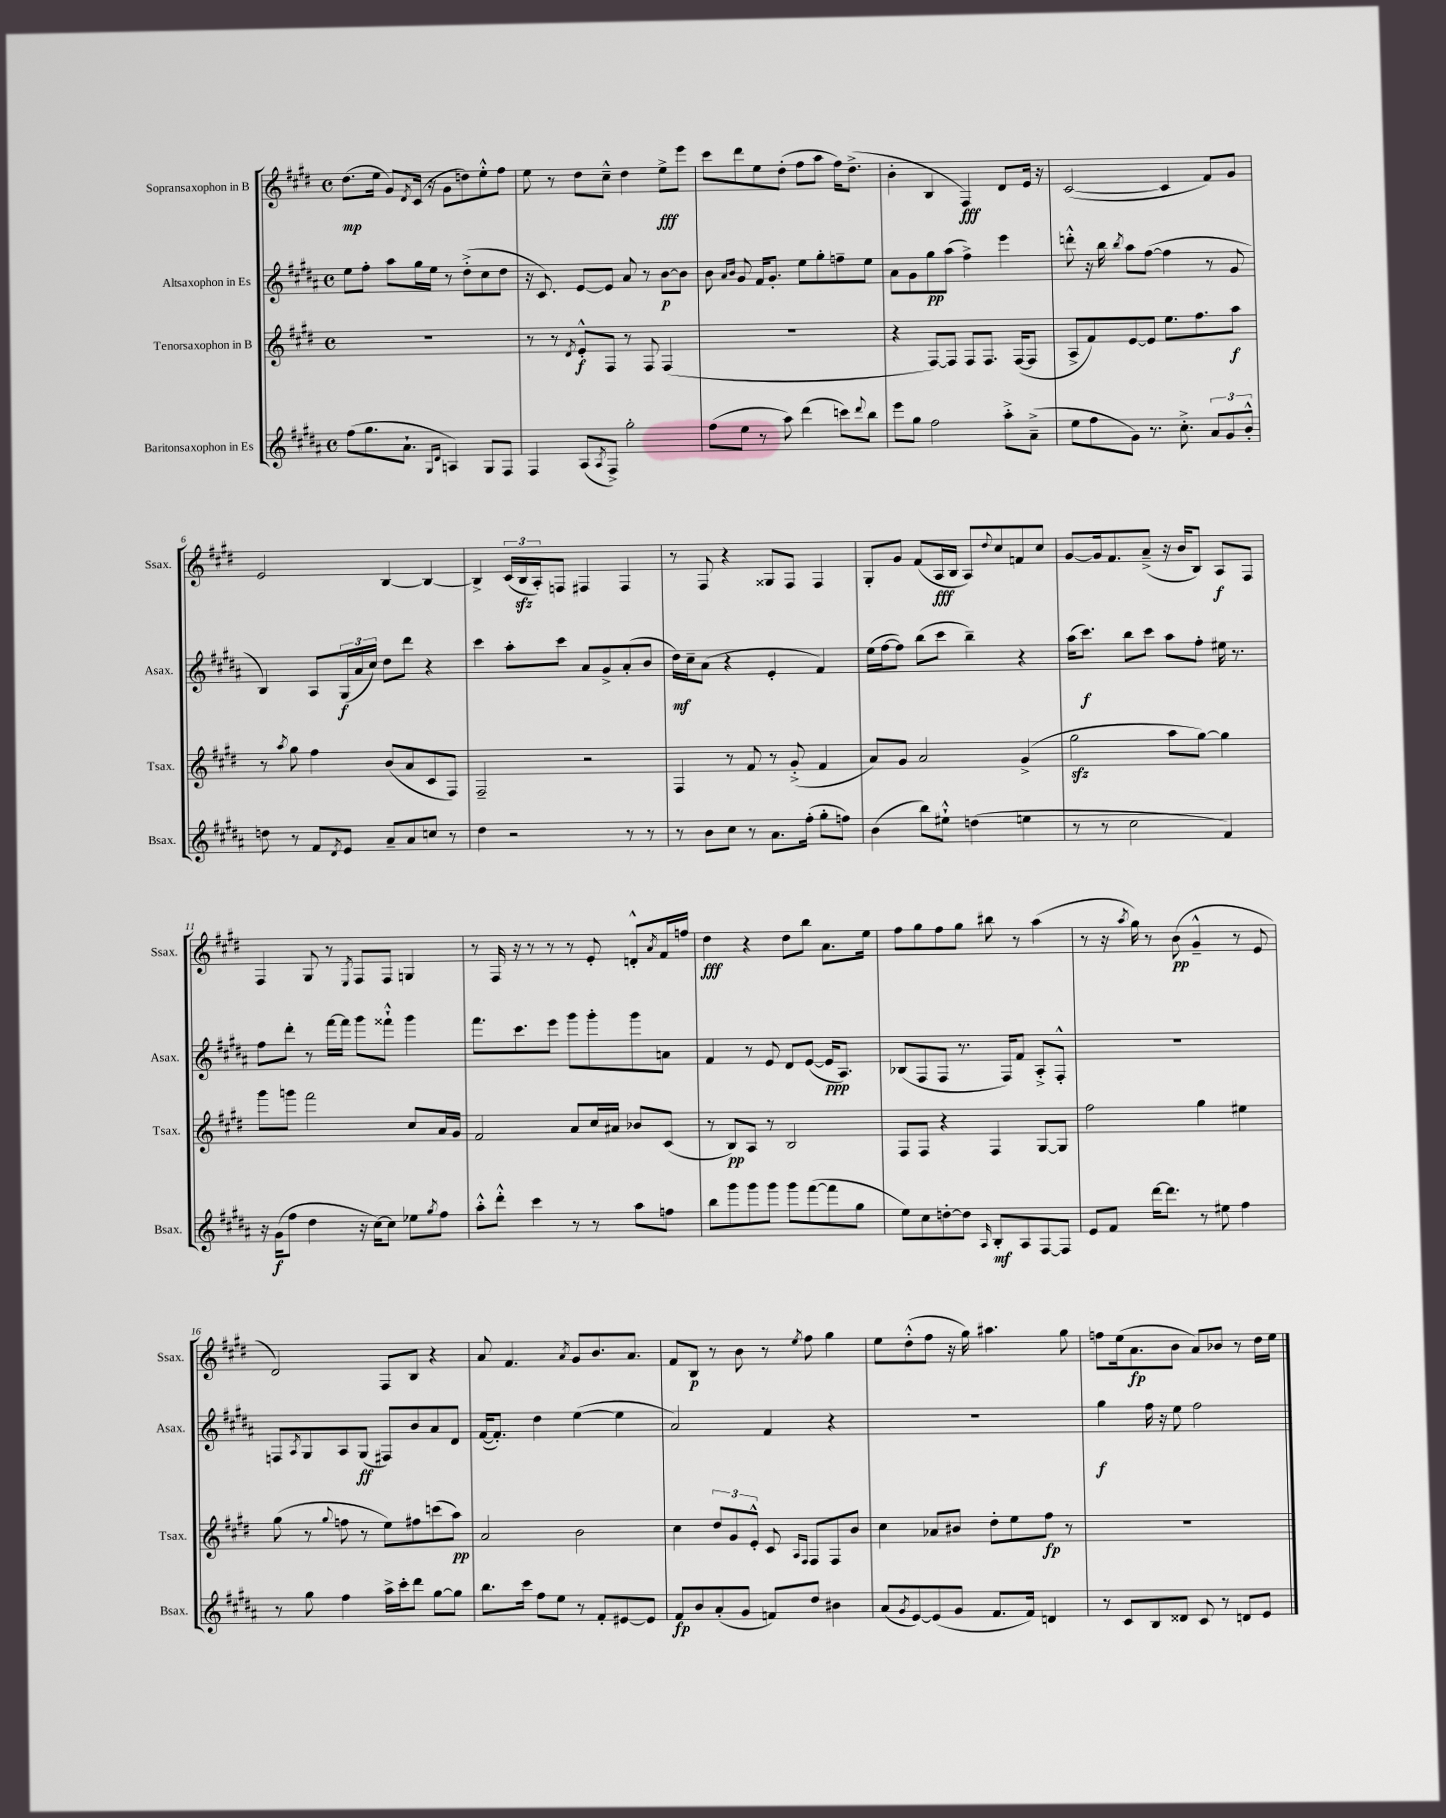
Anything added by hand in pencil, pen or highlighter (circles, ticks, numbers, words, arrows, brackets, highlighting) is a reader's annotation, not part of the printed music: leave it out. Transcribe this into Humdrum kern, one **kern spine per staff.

**kern	**kern	**kern	**kern
*staff4	*staff3	*staff2	*staff1
*clefG2	*clefG2	*clefG2	*clefG2
*k[f#c#g#d#a#]	*k[f#c#g#d#]	*k[f#c#g#d#a#]	*k[f#c#g#d#]
*M4/4	*M4/4	*M4/4	*M4/4
*met(c)	*met(c)	*met(c)	*met(c)
(8ff#\L	1r	8ee\L	(8.dd#\L
8.gg#\	.	8ff#'\J	.
.	.	.	16ee\Jk
.	.	8aa#\L	8g#/L)
8.a#`\J	.	.	.
.	.	.	8qd#/
.	.	16gg#\L	(16c#/Jk
.	.	16ee\JJ	16r
16qqG#/LL	.	.	.
16qqd#/JJ	.	.	.
4A/)	.	8r	8g#\L
.	.	(8dd#'^\L	8dd\)
8G#/L	.	8cc#\	8ee'^^\
8F#/J	.	8dd#\J	8ff#\J
=	=	=	=
4F#/	8r	16r	8ee\
.	.	8.c#/)	.
.	8r	.	8r
.	8qd#/	.	.
(8A#/L	8e'^^/L	[8e/L	8dd#\L
8qA#/	.	.	.
8F#^/J)	8F#/J	8e/]J	8cc#~^^\J
2gg#'\	8r	8a#/	4dd#\
.	8F#/	8r	.
.	(4F#/	[8b\L	8ee^\L
.	.	8b\]J	8eee\J
=	=	=	=
(8ff#\L	1r	8b\	8ccc#\L
.	.	16qqa#/LL	.
.	.	16qqb/JJ	.
8ee\J	.	8g#/	8ddd#\
8r	.	16f#/LK	8ee\
.	.	8.g#'/J	.
8aa#\)	.	.	(8dd#'\J
(4ddd#\	.	8ee\L	8ff#\L
.	.	8gg#'\	8aa\J
8ccc\L)	.	8ff~\	16ff#\LK)
.	.	.	(8.dd#^\J
8qqddd#/	.	.	.
8bb\J	.	8ee\J	.
=	=	=	=
8eee\L	4r	8a#\L	4b'\
8gg#\J	.	8g#\	.
2ff#\	[8F#/L)	8gg#\	4B/
.	8F#/]J	(8aa#\J	.
.	8F#/L	4ff#^\)	4F#/)
.	8.F#/J	.	.
8aa#'^\L	.	4eee\	8d#/L
.	([16F#/LK	.	.
(8a#~^\J	8F#/]J	.	16e/Jk
.	.	.	16r
=	=	=	=
8ee\L	8A^/L	8ddd'^^\	([2c#/
8ff#\	8f#/)	16r	.
.	.	16bb\	.
.	.	8qbb/	.
8g#\J)	[8e/	8aa#\L	.
8.r	8e/]J	([8ff#\J	.
.	8.ee\L	4ff#\]	4c#/]
8.cc#'^\	.	.	.
.	8.ff#\	.	.
12a#/L	.	8r	8f#/L)
12g#/	.	.	.
.	8aa\J	8g#/	8g#/J
12b'^^/J	.	.	.
=	=	=	=
8dd\	8r	4B/)	2e/
.	8qaa/	.	.
8r	8gg#\	.	.
8f#/L	4ff#\	8A#/L	.
8qd#/	.	.	.
8e/J	.	(24G#/L	.
.	.	24a#/	.
.	.	24cc#/JJ)	.
8a#~/L	(8b/L	8dd#\L	[4B/
8a#/	8a/	8ddd#\J	.
8cc/J	8c#/	4r	4B/_
8r	8F#/J)	.	.
=	=	=	=
4dd#\	2F#~/	4ccc#\	4B^/]
2r	.	8aa#'\L	(24c#/LL
.	.	.	24B/
.	.	.	24A'/J)
.	.	8ccc#\J	8F/J
.	2r	8a#/L	4F#/
.	.	8g#^/	.
8r	.	(8a#'/	4F#/
8r	.	8b/J	.
=	=	=	=
8r	4F#/	16dd#\LL)	8r
.	.	16cc#~\J	.
8b\L	.	(8a#\J	8F#/
8cc#\J	8r	4r	4r
8r	8f#/	.	.
8.a#\L	8r	4e'/	8G##/L
.	(8g#'^/	.	8F#/J
(16ff#'\Jk	.	.	.
8gg#'\L	4f#/	4f#/)	4F#/
8ff\J)	.	.	.
=	=	=	=
(4b\	8a/L)	(16ee\LL	8G#'/L
.	.	[16ff#\J	.
.	8g#/J	8ff#\]J)	8g#/J
8bb\L)	2a/	(8bb\L	(8f#/L
8ee#`^^\J	.	8ccc#\J	16A/L
.	.	.	16B/JJ
(4dd\	.	4bb~\)	8A/L)
.	.	.	8qqdd#/
.	.	.	8cc#/
4ee\	(4g#^/	4r	8f/
.	.	.	8cc#/J
=	=	=	=
8r	2gg#\	(16aa#\LK	[8g#/L
.	.	8.ccc#\J)	.
8r	.	.	16g#/]k
.	.	.	8.f#/
2cc#\	.	8bb\L	.
.	.	8ccc#\J	(8a~^/J
.	8aa\L	8aa#\L	16r
.	.	.	16b/LK
.	[8gg#\J)	8ff#'\J	8B/J)
4f#/)	4gg#\]	16ee#\	8A/L
.	.	8.r	.
.	.	.	8F#/J
=	=	=	=
16r	8ggg#\L	8ff#\L	4F#/
(16g#\LK	.	.	.
8ff#\J	8ggg\J	8ddd#'\J	.
4dd#\	2fff#\	8r	8G#/
.	.	[16fff#\LL	8r
.	.	16fff#\]JJ	.
.	.	.	8qE/
16r	.	8ggg#\L	8F#/L
[16cc#\LK)	.	.	.
8cc#\]J	.	8fff##`^^\J	8F#/J
8ee-\L	8cc#/L	4ggg#\	4G/
8qgg#/	.	.	.
8ff#\J	16a/L	.	.
.	16g#/JJ	.	.
=	=	=	=
8aa#'^^\L	2f#/	8.fff#\L	8r
8ddd#'^^\J	.	.	16F#/
.	.	8.ccc#\	16r
4ccc#\	.	.	8r
.	.	8eee\J	8r
8r	8a/L	8ggg#\L	8r
8r	16cc#/L	8ggg#'\	8e'/
.	16a#/JJ	.	.
8aa#\L	8b-/L	8ggg#\	8d'^^/L
.	.	.	8qa/
8ff\J	(8c#/J	8a\J	16f#/L
.	.	.	16ff/JJ
=	=	=	=
8bb\L	8r	4f#/	4dd#\
8ggg#\	8B/L)	.	.
8ggg#\	8A/J	8r	4r
8ggg#\J	8r	8e/	.
8ggg#\L	2B/	8d#/L	8dd#\L
([8fff#\	.	([8e/J	8bb\J
8fff#\]	.	16e/]LK	8.a\L
.	.	8.A#/J)	.
8gg#\J	.	.	.
.	.	.	16ee\Jk
=	=	=	=
8ee\L)	8F#/L	(8B-/L	8ff#\L
8cc#\	8F#/J	8F#/	8gg#\
[8dd'\	4r	8F#/J	8ff#\
8dd\]J	.	8.r	8gg#\J
16qqA#/	.	.	.
8B'/L	4F#/	.	8bb#\
.	.	16F#/LK)	.
8A#/	.	8f#/J	8r
[8F#/	[8G#/L	8A#'^/L	(4aa\
8F#/]J	8G#/]J	8F#'^^/J	.
=	=	=	=
8e/L	2ff#\	1r	8r
8f#/J	.	.	16r
.	.	.	8qaa/
.	.	.	16gg#\)
[16ddd#\LK	.	.	8r
8.ddd#\]J	.	.	.
.	.	.	(8b\
8r	4gg#\	.	4g#~^^/
8ee#\	.	.	.
4ff#\	4ee#\	.	8r
.	.	.	8e/
=	=	=	=
8r	(8gg#\	8F/L	2d#/)
.	.	8qA#/	.
8gg#\	8r	8G#/	.
.	8qqgg#/	.	.
4ff#\	8ff\	8A#/	.
.	8r	(8G#/J	.
16aa#^\LL	8ee\L)	8F#/L)	8F#/L
16ccc#'\J	.	.	.
8ddd#\J	8ff#\	8b/	8B/J
[8gg#\L	(8ccc\	8a#/	4r
8gg#\]J	8aa\J)	8d#/J	.
=	=	=	=
8.bb\L	2a/	([16f#/LK	8a/
.	.	8.f#'/]J)	.
.	.	.	4.f#/
16ccc#\Jk	.	.	.
8ff#\L	.	4dd#\	.
8ee\J	.	.	.
.	.	.	8qa/
8r	2b\	([4ee\	8g#/L
8f#'/L	.	.	8.b/
[8e#/	.	4ee\]	.
.	.	.	8.a/J
8e#/]J	.	.	.
=	=	=	=
8f#/L	4cc#\	2a#/)	8f#/L
8b/	.	.	8B/J
(8a#'/	12dd#/L	.	8r
.	12g#/	.	.
8g#/J	.	.	8b\
.	12e'^^/J	.	.
8f/L)	8c#/	4f#/	8r
.	16qqA/LL	.	.
.	16qqF#/JJ	.	8qee/
8dd#/J	8F#/L	.	8ff#\
4b#\	8F#/	4r	4gg#\
.	8b/J	.	.
=	=	=	=
(8a#/L	4cc#\	1r	8ee\L
8qg#/	.	.	.
[8e/)	.	.	(8dd#'^^\
(8e/]	8a-/L	.	8ff#\J
8g#/J	8b#/J	.	16r
.	.	.	16gg#\)
8.f#/L	8dd#'\L	.	4.aa#\
.	8ee\	.	.
16f#/Jk)	.	.	.
4d/	8ff#\J	.	.
.	8r	.	8gg#\
=	=	=	=
8r	1r	4gg#\	8ff\L
8c#/L	.	.	(16ee\k
.	.	.	8.a\
8B/	.	16ff#\	.
.	.	16r	.
8d##/J	.	8ee\	8b\J
8c#/	.	2ff#\	8a/L)
8r	.	.	8b-/J
8d/L	.	.	8r
8e/J	.	.	16dd#\LL
.	.	.	16ee\JJ
==	==	==	==
*-	*-	*-	*-
